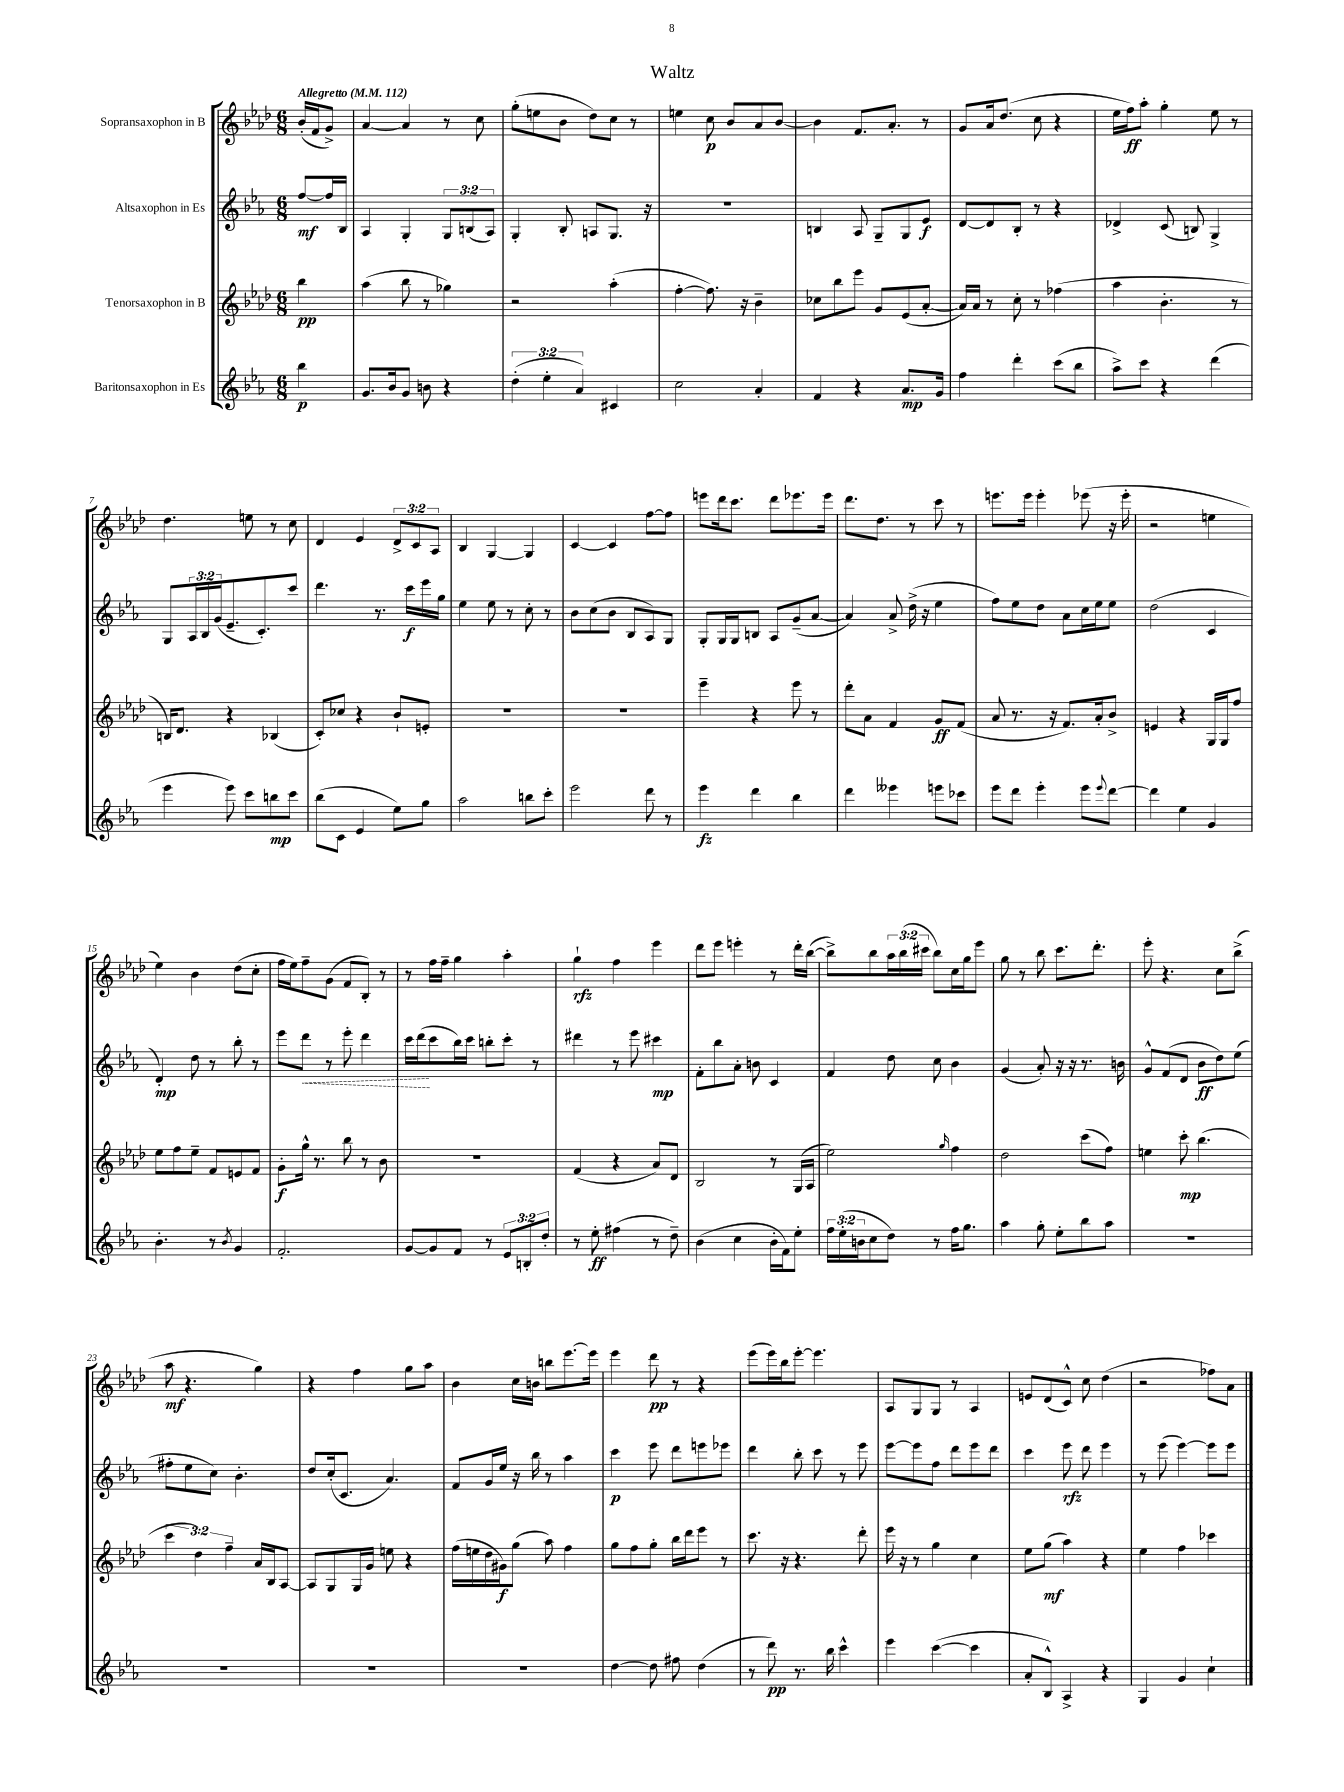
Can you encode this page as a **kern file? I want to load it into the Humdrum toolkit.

**kern	**dynam	**kern	**dynam	**kern	**dynam	**kern	**dynam
*part4	*part4	*part3	*part3	*part2	*part2	*part1	*part1
*staff4	*staff4	*staff3	*staff3	*staff2	*staff2	*staff1	*staff1
*I"Baritonsaxophon in Es	*	*I"Tenorsaxophon in B	*	*I"Altsaxophon in Es	*	*I"Sopransaxophon in B	*
*clefG2	*	*clefG2	*	*clefG2	*	*clefG2	*
*k[b-e-a-]	*	*k[b-e-a-d-]	*	*k[b-e-a-]	*	*k[b-e-a-d-]	*
*M6/8	*	*M6/8	*	*M6/8	*	*M6/8	*
*MM112	*	*MM112	*	*MM112	*	*MM112	*
=	=	=	=	=	=	=	=
!	!	!	!	!	!	!LO:TX:a:B:t=Allegretto	!
4bb-\	p	4bb-\	pp	[8ff/L	mf	(16b-'/LL	.
.	.	.	.	.	.	16f/J	.
.	.	.	.	16ff/L]	.	8g^/J)	.
.	.	.	.	16B-/JJ	.	.	.
=1	=1	=1	=1	=1	=1	=1	=1
8.g/L	.	(4aa-\	.	4A-/	.	[4a-/	.
16b-/k	.	.	.	.	.	.	.
8g/J	.	8bb-\	.	4G'/	.	4a-/]	.
8bn\	.	8r	.	.	.	.	.
4r	.	4gg-X\)	.	12G/L	.	8r	.
.	.	.	.	(12Bn/	.	.	.
.	.	.	.	.	.	8cc\	.
.	.	.	.	12A-/J)	.	.	.
=2	=2	=2	=2	=2	=2	=2	=2
(6dd'\	.	2r	.	4G'/	.	(8gg'\L	.
.	.	.	.	.	.	8een\	.
6ee-'\	.	.	.	.	.	.	.
.	.	.	.	8B-'/	.	8b-\J	.
6a-/)	.	.	.	.	.	.	.
.	.	.	.	8An/L	.	8dd-\L)	.
4c#X/	.	(4aa-'\	.	8.G/J	.	8cc\J	.
.	.	.	.	.	.	8r	.
.	.	.	.	16r	.	.	.
=3	=3	=3	=3	=3	=3	=3	=3
2cc\	.	[4ff'\	.	2.r	.	4een\	.
.	.	8.ff\])	.	.	.	8cc\	p
.	.	.	.	.	.	8b-/L	.
.	.	16r	.	.	.	.	.
4a-'/	.	4b-~\	.	.	.	8a-/	.
.	.	.	.	.	.	[8b-/J	.
=4	=4	=4	=4	=4	=4	=4	=4
4f/	.	8cc-X\L	.	4Bn/	.	4b-\]	.
.	.	8bb-\	.	.	.	.	.
4r	.	8eee-\J	.	8A-/	.	8.f/L	.
.	.	8g/L	.	8G~/L	.	.	.
.	.	.	.	.	.	8.a-'/J	.
8.a-/L	mp	(8e-/	.	8G/	.	.	.
.	.	[8a-'/J	.	8e-/J	f	8r	.
16g/Jk	.	.	.	.	.	.	.
=5	=5	=5	=5	=5	=5	=5	=5
4ff\	.	16a-/LL])	.	[8d/L	.	8g/L	.
.	.	16a-/JJ	.	.	.	.	.
.	.	8r	.	8d/]	.	16a-/k	.
.	.	.	.	.	.	(8.dd-/J	.
4ddd'\	.	8cc'\	.	8B-'/J	.	.	.
.	.	8r	.	8r	.	8cc\	.
(8ccc\L	.	(4ff-X\	.	4r	.	4r	.
8bb-\J	.	.	.	.	.	.	.
=6	=6	=6	=6	=6	=6	=6	=6
8aa-^\L)	.	4aa-\	.	4d-X^/	.	16ee-\LL	.
.	.	.	.	.	.	16ff\J)	ff
8ccc\J	.	.	.	.	.	8aa-'\J	.
4r	.	4.b-'\	.	(8c/	.	4gg'\	.
.	.	.	.	8Bn/)	.	.	.
(4ddd\	.	.	.	4G^/	.	8ee-\	.
.	.	8r	.	.	.	8r	.
!!LO:LB:g=z
=7	=7	=7	=7	=7	=7	=7	=7
4eee-\	.	16Bn/KL)	.	8G/L	.	4.dd-\	.
.	.	8.d-/J	.	.	.	.	.
.	.	.	.	24A-/L	.	.	.
.	.	.	.	24B-/	.	.	.
.	.	.	.	(24g/J	.	.	.
8eee-\)	.	4r	.	8.e-~/	.	.	.
8ccc\L	.	.	.	.	.	8een\	.
.	.	.	.	8.c'/)	.	.	.
8bbn\	mp	(4B-X/	.	.	.	8r	.
8ccc\J	.	.	.	8ccc/J	.	8cc\	.
=8	=8	=8	=8	=8	=8	=8	=8
(8bb-\L	.	8c'/L)	.	4.ddd\	.	4d-/	.
8c\J	.	8cc-X/J	.	.	.	.	.
4e-/	.	4r	.	.	.	4e-/	.
.	.	.	.	8.r	.	.	.
8ee-\L)	.	8b-`/L	.	.	.	12d-^/L	.
.	.	.	.	16ccc\LL	f	.	.
.	.	.	.	.	.	12c/	.
8gg\J	.	8en'/J	.	16eee-\	.	.	.
.	.	.	.	.	.	12A-/J	.
.	.	.	.	16gg\JJ	.	.	.
=9	=9	=9	=9	=9	=9	=9	=9
2aa-\	.	2.r	.	4ee-\	.	4B-/	.
.	.	.	.	8ee-\	.	[4G/	.
.	.	.	.	8r	.	.	.
8bbn\L	.	.	.	8cc'\	.	4G/]	.
8ccc'\J	.	.	.	8r	.	.	.
=10	=10	=10	=10	=10	=10	=10	=10
2eee-\	.	2.r	.	8b-\L	.	[4c/	.
.	.	.	.	(8cc\	.	.	.
.	.	.	.	8b-\J	.	4c/]	.
.	.	.	.	8B-/L	.	.	.
8ddd\	.	.	.	8A-/)	.	[8ff\L	.
8r	.	.	.	8G/J	.	8ff\J]	.
=11	=11	=11	=11	=11	=11	=11	=11
4eee-\	fz	4eee-~\	.	8G'/L	.	8eeen\L	.
.	.	.	.	16G/L	.	16ddd-\k	.
.	.	.	.	16G/J	.	8.ccc\J	.
4ddd\	.	4r	.	8Bn/J	.	.	.
.	.	.	.	8A-/L	.	8ddd-\L	.
4bb-\	.	8eee-\	.	(8g~/	.	8.eee-X\	.
.	.	8r	.	[8a-/J	.	.	.
.	.	.	.	.	.	16eee-\Jk	.
=12	=12	=12	=12	=12	=12	=12	=12
4ddd\	.	8ddd-'\L	.	4a-/])	.	8.ddd-\L	.
.	.	8a-\J	.	.	.	.	.
.	.	.	.	.	.	8.dd-\J	.
4eee--X\	.	4f/	.	8a-^/	.	.	.
.	.	.	.	(16dd^\	.	8r	.
.	.	.	.	16r	.	.	.
8eeen\L	.	8g/L	ff	4ee-\	.	8ccc\	.
8ccc-X\J	.	(8f/J	.	.	.	8r	.
=13	=13	=13	=13	=13	=13	=13	=13
8eee-\L	.	8a-/	.	8ff\L)	.	8.eeen\L	.
8ddd\J	.	8.r	.	8ee-\	.	.	.
.	.	.	.	.	.	16eee\Jk	.
4eee-'\	.	.	.	8dd\J	.	4eee'\	.
.	.	16r	.	.	.	.	.
.	.	8.f/L)	.	8a-\L	.	.	.
8eee-\L	.	.	.	16cc\L	.	(8eee-X\	.
.	.	16a-'/k	.	16ee-\J	.	.	.
8qqeee-/	.	.	.	.	.	.	.
[8ddd\J	.	8b-^/J	.	8ee-\J	.	16r	.
.	.	.	.	.	.	16eee-'\	.
=14	=14	=14	=14	=14	=14	=14	=14
4ddd\]	.	4en/	.	(2dd\	.	2r	.
4ee-\	.	4r	.	.	.	.	.
4g/	.	16G/LL	.	4c/	.	4een\	.
.	.	16G/J	.	.	.	.	.
.	.	8ff/J	.	.	.	.	.
!!LO:LB:g=z
=15	=15	=15	=15	=15	=15	=15	=15
4.b-'\	.	8ee-\L	.	4d'/)	mp	4ee-\)	.
.	.	8ff\	.	.	.	.	.
.	.	8ee-~\J	.	8dd\	.	4b-\	.
8r	.	8f/L	.	8r	.	.	.
8qb-/	.	.	.	.	.	.	.
4g/	.	8en/	.	8bb-'\	.	(8dd-\L	.
.	.	8f/J	.	8r	.	8cc'\J	.
=16	=16	=16	=16	=16	=16	=16	=16
2.f'/	.	8g'\L	f	8eee-\L	.	16ff\LL	.
.	.	.	.	.	.	16ee-\J)	.
!	!	!	!	!	!LO:HP:b	!	!
.	.	16gg^^\Jk	.	8ddd\J	<	8ff~\	.
.	.	8.r	.	.	.	.	.
.	.	.	.	8r	.	(8g\J	.
.	.	8bb-\	.	8eee-'\	.	8f/L	.
.	.	8r	.	4ddd\	.	8B-'/J)	.
.	.	8b-\	.	.	.	8r	.
=17	=17	=17	=17	=17	=17	=17	=17
[8g/L	.	2.r	.	16ccc\LL	.	8r	.
.	.	.	.	(16ddd\J	.	.	.
8g/]	.	.	.	8ccc\	[	16ff\LL	.
.	.	.	.	.	.	16ff~\JJ	.
8f/J	.	.	.	16bb-\L)	.	4gg\	.
.	.	.	.	16ccc\JJ	.	.	.
8r	.	.	.	8bbn'\L	.	.	.
12e-/L	.	.	.	8ccc'\J	.	4aa-'\	.
12Bn'/	.	.	.	.	.	.	.
.	.	.	.	8r	.	.	.
12dd'/J	.	.	.	.	.	.	.
=18	=18	=18	=18	=18	=18	=18	=18
8r	.	(4f/	.	4ddd#X\	.	4gg`\	rfz
8ee-'\	ff	.	.	.	.	.	.
(4ff#X\	.	4r	.	8r	.	4ff\	.
.	.	.	.	8eee-\	.	.	.
8r	.	8a-/L)	.	4ccc#X\	mp	4eee-\	.
8dd~\)	.	8d-/J	.	.	.	.	.
=19	=19	=19	=19	=19	=19	=19	=19
(4b-\	.	2B-/	.	8f'\L	.	8ddd-\L	.
.	.	.	.	8bb-\	.	8eee-\J	.
4cc\	.	.	.	8a-'\J	.	4eeen'\	.
.	.	.	.	8bn\	.	.	.
16b-'\LL	.	8r	.	4c/	.	8r	.
16f\J)	.	.	.	.	.	.	.
8ee-'\J	.	(16G/LL	.	.	.	16ddd-'\LL	.
.	.	16A-/JJ	.	.	.	([16bb-\JJ	.
=20	=20	=20	=20	=20	=20	=20	=20
24ff\LL	.	2ee-\)	.	4f/	.	8bb-^\L])	.
(24ee-'\	.	.	.	.	.	.	.
24bn\J	.	.	.	.	.	.	.
8cc\	.	.	.	.	.	8bb-\	.
8dd\J)	.	.	.	8dd\	.	24aa-\L	.
.	.	.	.	.	.	(24bb-\	.
.	.	.	.	.	.	24ccc#X\JJ	.
8r	.	.	.	8cc\	.	8bb-\L)	.
.	.	16qqgg/	.	.	.	.	.
16ff\KL	.	4ff\	.	4b-\	.	16cc\L	.
8.gg\J	.	.	.	.	.	16gg\J	.
.	.	.	.	.	.	8eee-\J	.
=21	=21	=21	=21	=21	=21	=21	=21
4aa-\	.	2dd-\	.	(4g/	.	8gg\	.
.	.	.	.	.	.	8r	.
8gg'\	.	.	.	8a-'/)	.	8bb-\	.
8ee-'\L	.	.	.	16r	.	8.ccc\L	.
.	.	.	.	16r	.	.	.
8bb-\	.	(8ccc\L	.	8.r	.	.	.
.	.	.	.	.	.	8.ddd-'\J	.
8aa-\J	.	8ff\J)	.	.	.	.	.
.	.	.	.	16bn\	.	.	.
=22	=22	=22	=22	=22	=22	=22	=22
2.r	.	4een\	.	8g^^/L	.	8eee-'\	.
.	.	.	.	(8f/	.	4.r	.
.	.	8ccc'\	mp	8d/J	.	.	.
.	.	(4.bb-\	.	8b-\L	ff	.	.
.	.	.	.	8dd\)	.	8cc\L	.
.	.	.	.	(8ee-\J	.	(8bb-^\J	.
!!LO:LB:g=z
=23	=23	=23	=23	=23	=23	=23	=23
2.r	.	6ccc\	.	8ff#X'\L	.	8aa-\	mf
.	.	.	.	8ee-\	.	4.r	.
.	.	6dd-\)	.	.	.	.	.
.	.	.	.	8cc\J)	.	.	.
.	.	6ff~\	.	.	.	.	.
.	.	.	.	4.b-'\	.	.	.
.	.	16a-/LL	.	.	.	4gg\)	.
.	.	16B-/J	.	.	.	.	.
.	.	[8A-/J	.	.	.	.	.
=24	=24	=24	=24	=24	=24	=24	=24
2.r	.	8A-/L]	.	8dd/L	.	4r	.
.	.	8G/	.	(16cc'/k	.	.	.
.	.	.	.	8.c/J	.	.	.
.	.	16G/L	.	.	.	4ff\	.
.	.	16g/JJ	.	.	.	.	.
.	.	8een\	.	4.a-/)	.	.	.
.	.	4r	.	.	.	8gg\L	.
.	.	.	.	.	.	8aa-\J	.
=25	=25	=25	=25	=25	=25	=25	=25
2.r	.	(16ff\LL	.	8f/L	.	4b-\	.
.	.	16een\	.	.	.	.	.
.	.	16dd-\	.	16g/L	.	.	.
.	.	16g#X\J)	f	16ee-/JJ	.	.	.
.	.	(8gg\J	.	16r	.	16cc\LL	.
.	.	.	.	16bb-\	.	16bn\JJ	.
.	.	8aa-\)	.	8r	.	8bbn\L	.
.	.	4ff\	.	4aa-\	.	[8.eee-\	.
.	.	.	.	.	.	16eee-\Jk]	.
=26	=26	=26	=26	=26	=26	=26	=26
[4dd\	.	8gg\L	.	4ccc\	p	4eee-\	.
.	.	8ff\	.	.	.	.	.
8dd\]	.	8gg'\J	.	8eee-\	.	8ddd-\	pp
8ff#X\	.	16bb-\LL	.	8ddd\L	.	8r	.
.	.	16ddd-\J	.	.	.	.	.
(4dd\	.	8eee-\J	.	8eeen\	.	4r	.
.	.	8r	.	8eee-X\J	.	.	.
=27	=27	=27	=27	=27	=27	=27	=27
8r	.	8.ccc\	.	4ddd\	.	(8eee-\L	.
8ddd\)	pp	.	.	.	.	16eee-\L)	.
.	.	16r	.	.	.	16bb-\J	.
8.r	.	4.r	.	8bb-'\	.	[8eee-'\J	.
.	.	.	.	8ccc\	.	4.eee-\]	.
16bb-\	.	.	.	.	.	.	.
4ccc^^\	.	.	.	8r	.	.	.
.	.	8ddd-'\	.	8eee-\	.	.	.
=28	=28	=28	=28	=28	=28	=28	=28
4eee-\	.	16eee-\	.	[8eee-\L	.	8A-/L	.
.	.	16r	.	.	.	.	.
.	.	8r	.	8eee-\]	.	8G/	.
([4ccc\	.	4gg\	.	8ff\J	.	8G/J	.
.	.	.	.	8ddd\L	.	8r	.
4ccc\]	.	4cc\	.	8eee-\	.	4A-/	.
.	.	.	.	8ddd\J	.	.	.
=29	=29	=29	=29	=29	=29	=29	=29
8a-'/L	.	8ee-\L	.	4ccc\	.	8en/L	.
8B-^^/J)	.	(8gg\J	mf	.	.	(8d-/	.
4A-^/	.	4aa-\)	.	8eee-\	rfz	8c^^/J)	.
.	.	.	.	8ddd\	.	8cc\	.
4r	.	4r	.	4eee-\	.	(4dd-\	.
=30	=30	=30	=30	=30	=30	=30	=30
4G/	.	4ee-\	.	8r	.	2r	.
.	.	.	.	(8eee-\	.	.	.
4g/	.	4ff\	.	[4eee-\)	.	.	.
4cc`\	.	4ccc-X\	.	8eee-\L]	.	8ff-X\L)	.
.	.	.	.	8eee-\J	.	8a-\J	.
==	==	==	==	==	==	==	==
*-	*-	*-	*-	*-	*-	*-	*-
